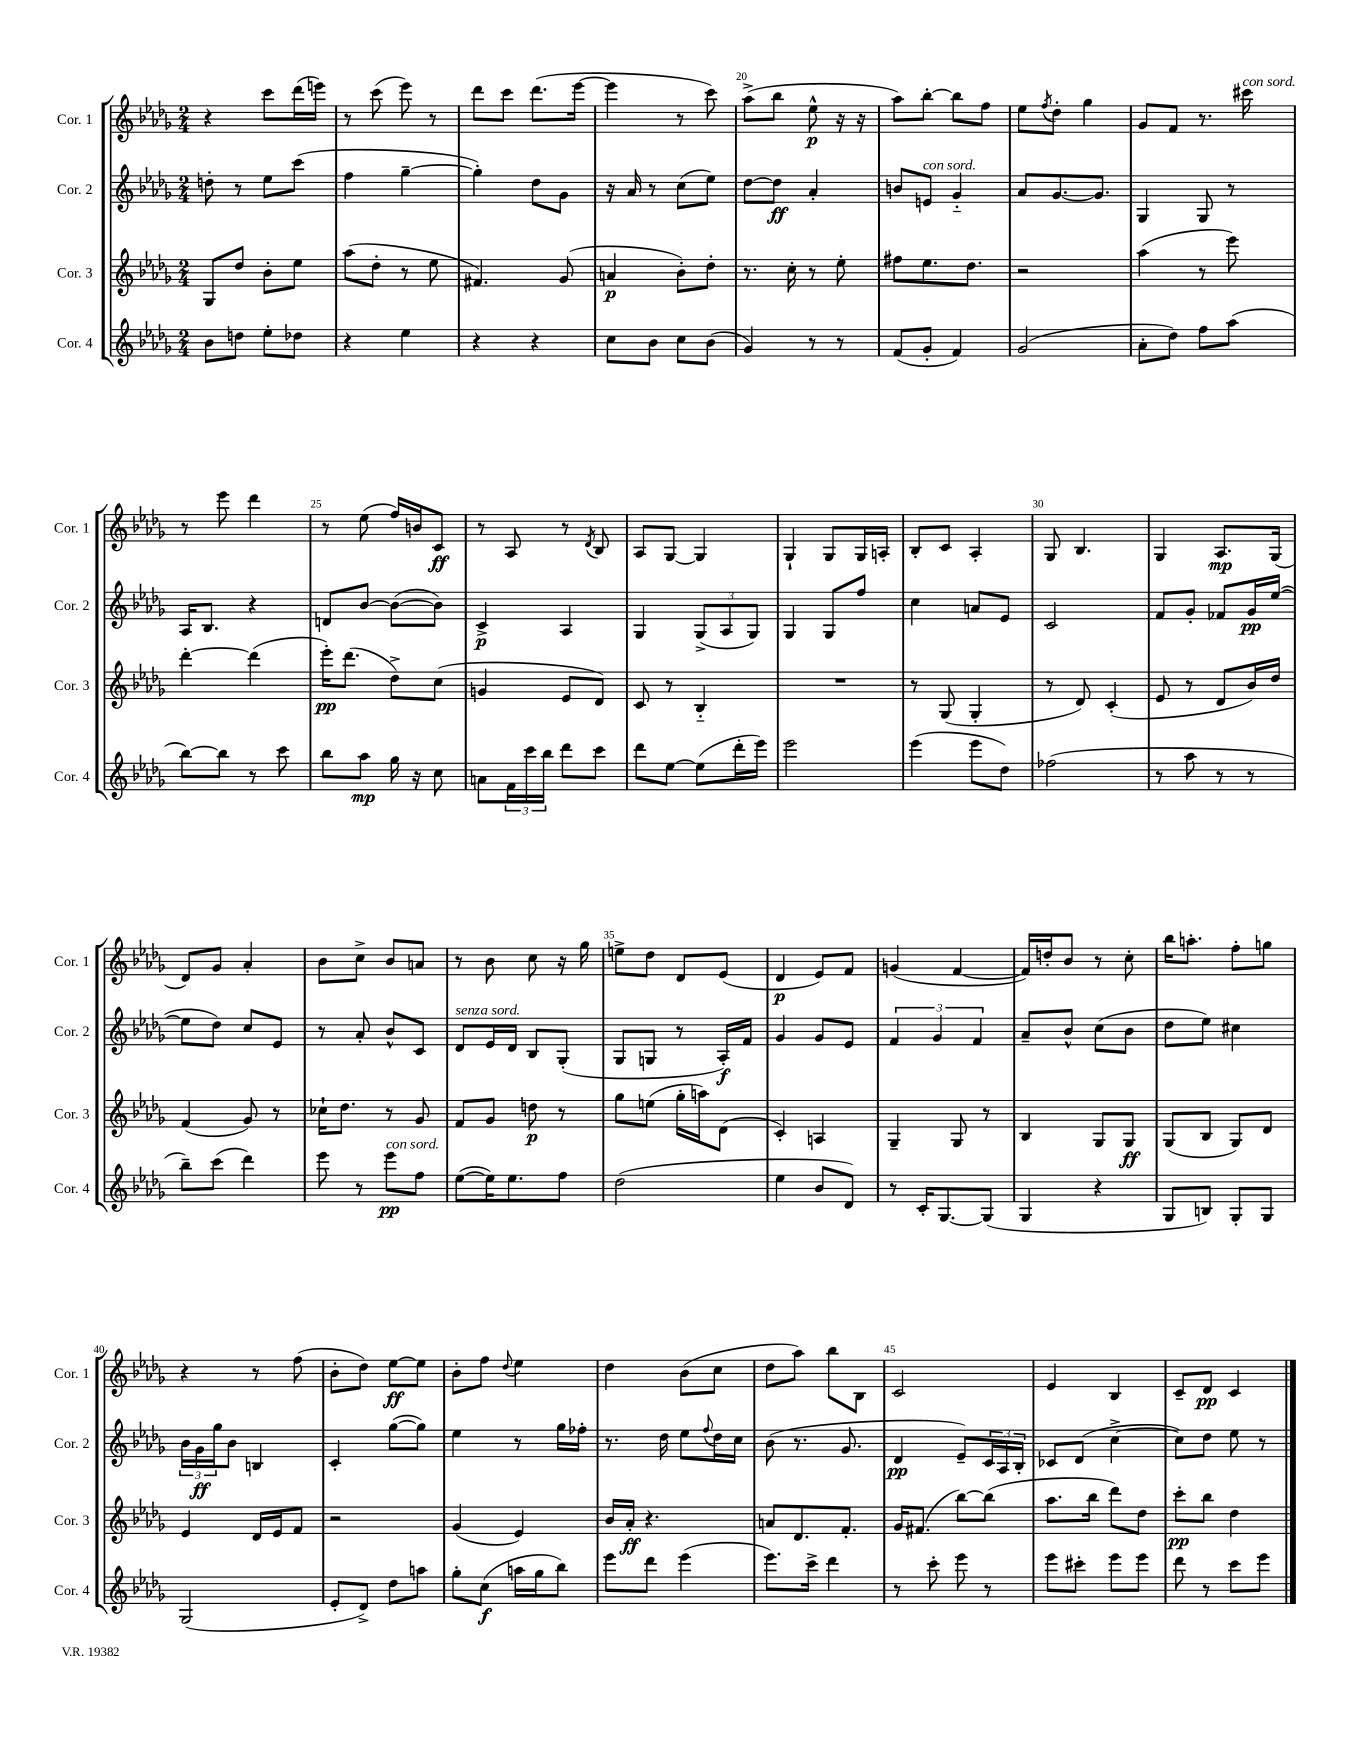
<<
\new StaffGroup <<
\new Staff = "s0" \with { instrumentName = "Cor. 1" shortInstrumentName = "Cor. 1" } {
    \clef treble \key des \major \numericTimeSignature \time 2/4
    r4 c'''8 des'''16( e'''16) |
    r8 c'''8( ees'''8) r8 |
    des'''8 c'''8 des'''8.( ees'''16~ |
    ees'''4 r8 c'''8) |
    aes''8->( bes''8 ees''8-^\p r16 r16 |
    aes''8) bes''8~-. bes''8 f''8 |
    ees''8 \acciaccatura { f''8 } des''8-. ges''4 |
    ges'8 f'8 r8. cis'''16^\markup { \italic "con sord." } |
    r8 ees'''8 des'''4 |
    r8 ees''8( f''16) b'16 c'8\ff |
    r8 aes8 r8 \acciaccatura { des'8 } bes8 |
    aes8 ges8~ ges4 |
    ges4-! ges8 ges16 a16-. |
    bes8-. c'8 aes4-. |
    ges8 bes4. |
    ges4 aes8.\mp ges16( |
    des'8) ges'8 aes'4-. |
    bes'8 c''8-> bes'8 a'8 |
    r8 bes'8 c''8 r16 ges''16 |
    e''8-> des''8 des'8 ees'8( |
    des'4\p ees'8) f'8 |
    g'4( f'4~ |
    f'16) d''16-. bes'8 r8 c''8-. |
    bes''16 a''8.-. f''8-. g''8 |
    r4 r8 f''8( |
    bes'8-. des''8) ees''8~\ff ees''8 |
    bes'8-. f''8 \appoggiatura { des''8 } ees''4 |
    des''4 bes'8( c''8 |
    des''8 aes''8) bes''8 bes8 |
    c'2 |
    ees'4 bes4 |
    c'8-- des'8\pp c'4 \bar "|." |
}
\new Staff = "s1" \with { instrumentName = "Cor. 2" shortInstrumentName = "Cor. 2" } {
    \clef treble \key des \major \numericTimeSignature \time 2/4
    d''8-. r8 ees''8 c'''8( |
    f''4 ges''4~-- |
    ges''4-.) des''8 ges'8 |
    r16 aes'16 r8 c''8( ees''8) |
    des''8~ des''8\ff aes'4-. |
    b'8 e'8^\markup { \italic "con sord." } ges'4-_ |
    aes'8 ges'8.~ ges'8. |
    ges4 ges8 r8 |
    aes16 bes8. r4 |
    d'8 bes'8~ bes'8~( bes'8) |
    c'4->\p aes4 |
    ges4 \tuplet 3/2 { ges8->( aes8 ges8) } |
    ges4 ges8 f''8 |
    c''4 a'8 ees'8 |
    c'2 |
    f'8 ges'8-. fes'8 ges'16\pp ees''16~( |
    ees''8 des''8) c''8 ees'8 |
    r8 aes'8-. bes'8-^ c'8 |
    des'8^\markup { \italic "senza sord." } ees'16 des'16 bes8 ges8-.( |
    ges8 g8 r8 aes16-.\f) f'16 |
    ges'4 ges'8 ees'8 |
    \tuplet 3/2 { f'4 ges'4 f'4 } |
    aes'8-- bes'8-^ c''8( bes'8 |
    des''8 ees''8) cis''4 |
    \tuplet 3/2 { bes'16 ges'16\ff ges''16 } bes'8 b4 |
    c'4-. ges''8~( ges''8) |
    ees''4 r8 ges''16 fes''16-. |
    r8. des''16 ees''8 \appoggiatura { f''8 } des''16 c''16 |
    bes'8( r8. ges'8. |
    des'4\pp ees'8--) \tuplet 3/2 { c'16 aes16 bes16-. } |
    ces'8 des'8( c''4~-> |
    c''8) des''8 ees''8 r8 \bar "|." |
}
\new Staff = "s2" \with { instrumentName = "Cor. 3" shortInstrumentName = "Cor. 3" } {
    \clef treble \key des \major \numericTimeSignature \time 2/4
    ges8 des''8 bes'8-. ees''8 |
    aes''8( des''8-. r8 ees''8 |
    fis'4.) ges'8( |
    a'4\p bes'8-.) des''8-. |
    r8. c''16-. r8 ees''8-. |
    fis''8 ees''8. des''8. |
    r2 |
    aes''4( r8 ees'''8) |
    des'''4~-. des'''4( |
    ees'''16-.\pp) des'''8.( des''8->) c''8( |
    g'4 ees'8 des'8) |
    c'8 r8 bes4-_ |
    R2 |
    r8 ges8( ges4-. |
    r8 des'8) c'4-.( |
    ees'8 r8 des'8 bes'16) des''16 |
    f'4( ges'8) r8 |
    ces''16-! des''8. r8 ges'8 |
    f'8 ges'8 d''8\p r8 |
    ges''8 e''8( ges''16-. a''16) des'8( |
    c'4-.) a4 |
    ges4-- ges8 r8 |
    bes4 ges8 ges8\ff |
    ges8( bes8 ges8) des'8 |
    ees'4 des'16 ees'16 f'8 |
    r2 |
    ges'4( ees'4) |
    bes'16 aes'16-.\ff r4. |
    a'8 des'8. f'8.-. |
    ges'16 fis'8.( bes''8~) bes''8( |
    aes''8. bes''16 des'''8) des''8 |
    c'''8-.\pp bes''8 des''4 \bar "|." |
}
\new Staff = "s3" \with { instrumentName = "Cor. 4" shortInstrumentName = "Cor. 4" } {
    \clef treble \key des \major \numericTimeSignature \time 2/4
    bes'8 d''8 ees''8-. des''8 |
    r4 ees''4 |
    r4 r4 |
    c''8 bes'8 c''8 bes'8( |
    ges'4) r8 r8 |
    f'8( ges'8-. f'4) |
    ges'2( |
    aes'8-. des''8) f''8 aes''8( |
    bes''8~) bes''8 r8 c'''8 |
    bes''8 aes''8\mp ges''16 r16 c''8 |
    a'8 \tuplet 3/2 { f'16 c'''16 bes''16 } des'''8 c'''8 |
    des'''8 ees''8~ ees''8( des'''16-. ees'''16) |
    ees'''2 |
    ees'''4( ees'''8 des''8) |
    fes''2( |
    r8 aes''8 r8 r8 |
    bes''8--) c'''8( des'''4) |
    ees'''8 r8 ees'''8\pp^\markup { \italic "con sord." } f''8 |
    ees''8~( ees''16) ees''8. f''8 |
    des''2( |
    ees''4 bes'8 des'8) |
    r8 c'16-. ges8.~ ges8( |
    ges4 r4 |
    ges8 b8) ges8-. ges8 |
    ges2( |
    ees'8-. des'8->) des''8 a''8 |
    ges''8-. c''8\f( a''16 ges''16 bes''8) |
    ees'''8 des'''8 ees'''4( |
    ees'''8.) c'''16-> des'''4 |
    r8 c'''8-. ees'''8 r8 |
    ees'''8 cis'''8-. ees'''8 ees'''8 |
    des'''8 r8 c'''8 ees'''8 \bar "|." |
}
>>
>>
\layout { \context { \Score currentBarNumber = #16 \override BarNumber.break-visibility = ##(#f #t #t) barNumberVisibility = #(every-nth-bar-number-visible 5) } }
